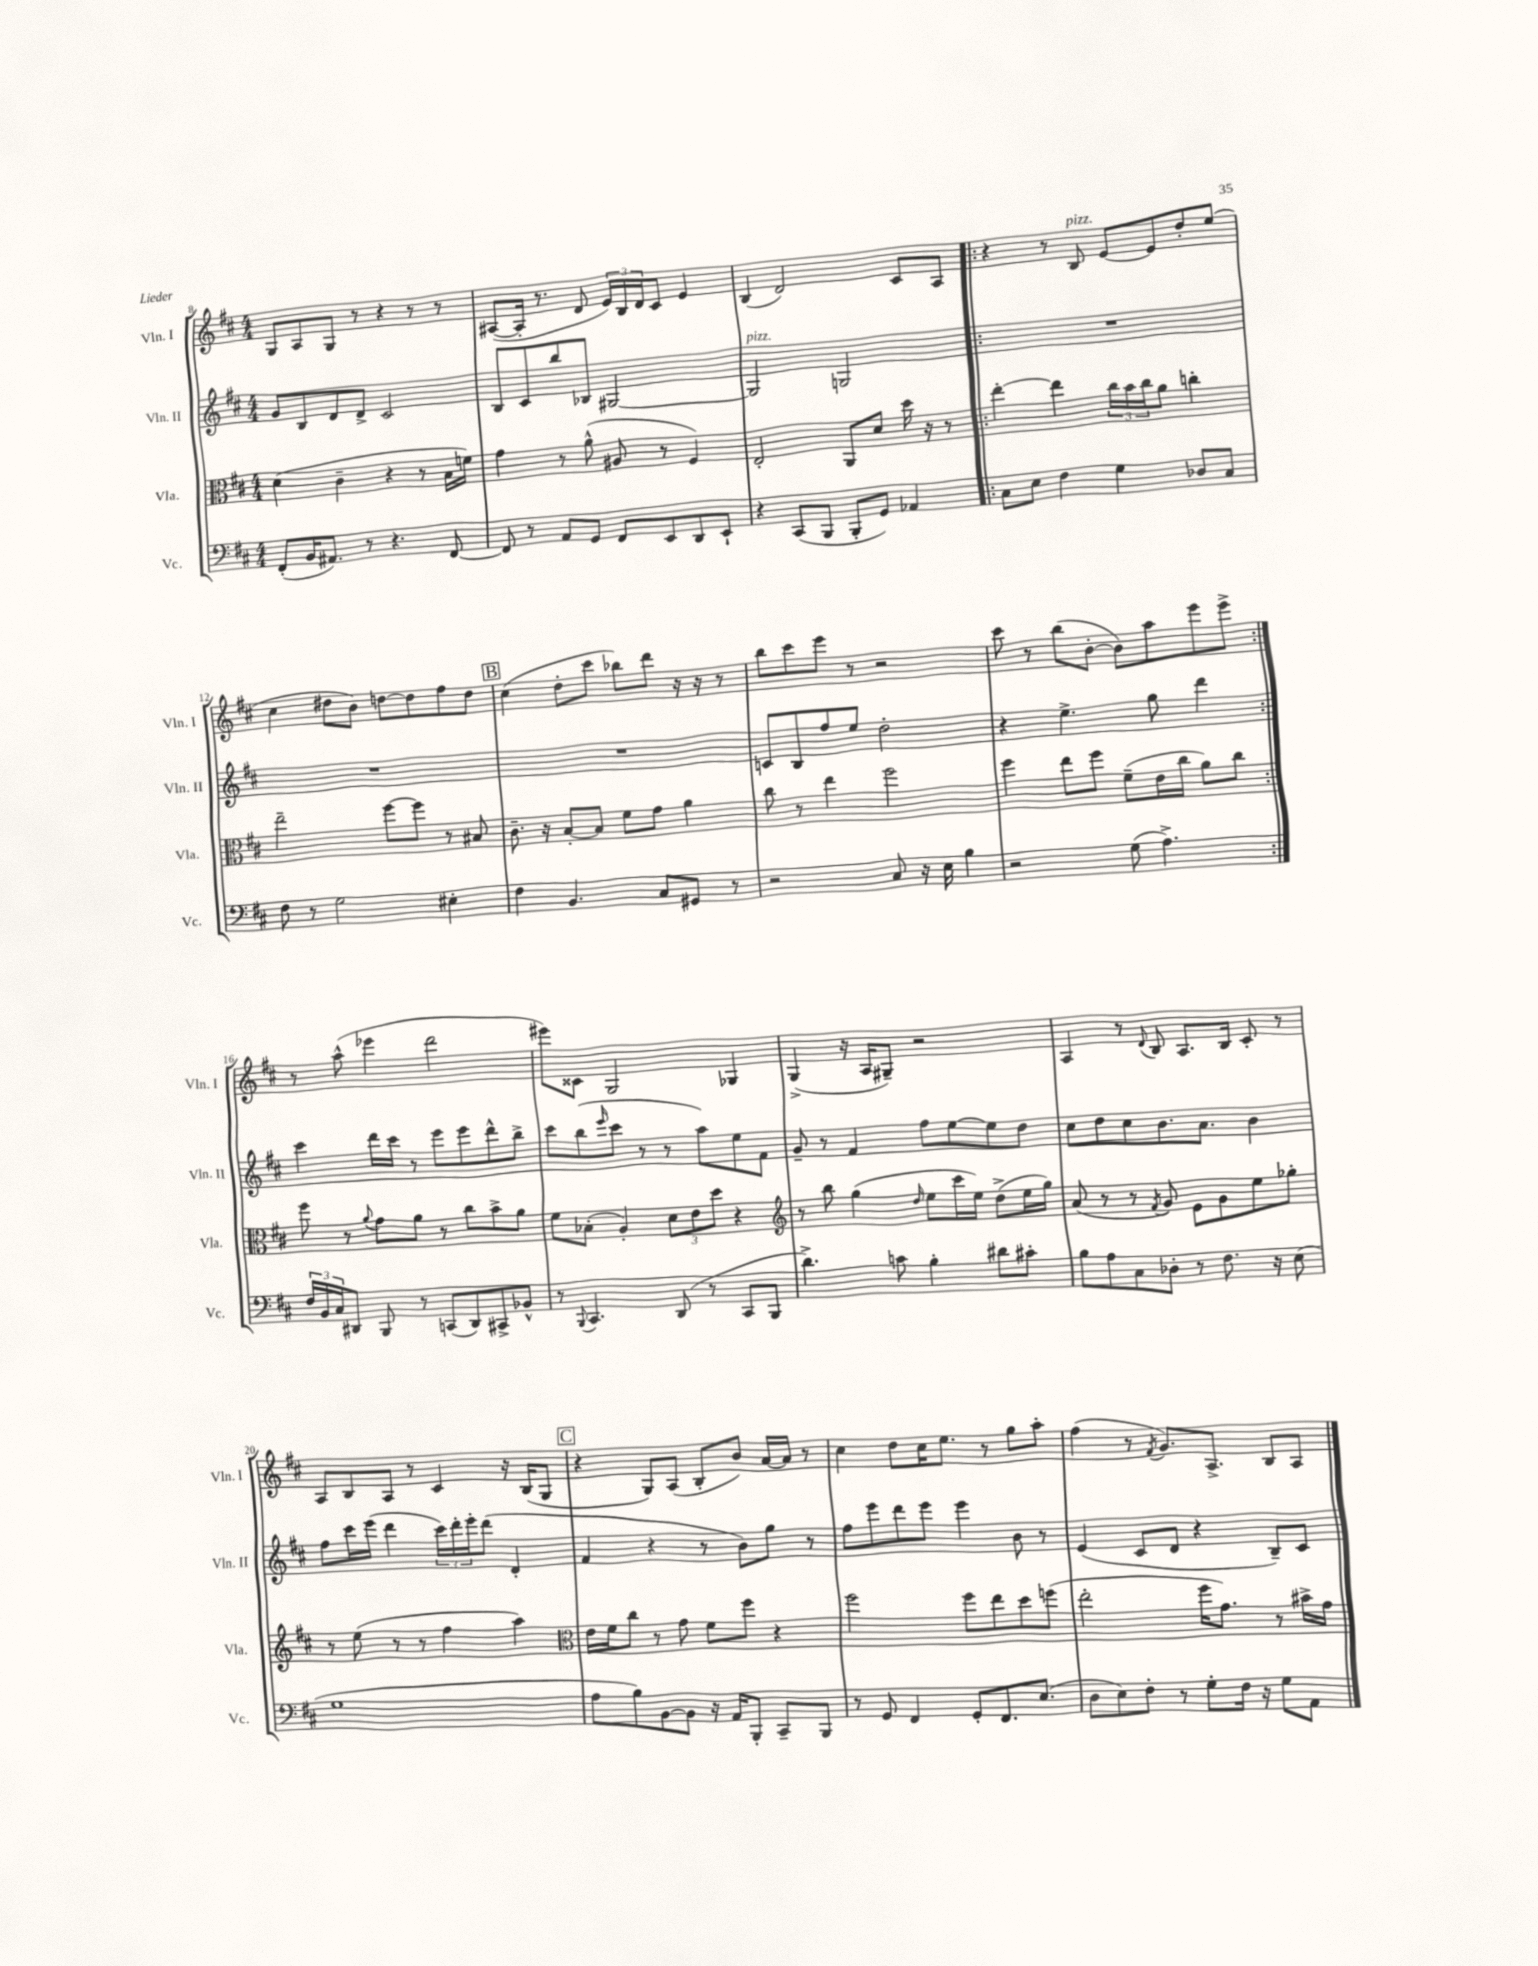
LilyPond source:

<<
\new StaffGroup <<
\new Staff = "s0" \with { instrumentName = "Vln. I" shortInstrumentName = "Vln. I" } {
    \clef treble \key d \major \numericTimeSignature \time 4/4
    g8 a8 g8 r8 r4 r8 r8 |
    ais8~( ais16-. r8. d'8 \tuplet 3/2 { e'16) b16 d'16 } cis'8 e'4 |
    b4( d'2) cis'8 a8 |
    \repeat volta 2 { r4 r8 b8^\markup { \italic "pizz." } e'8~ e'8 d''8-. e''8( |
    cis''4 dis''8 b'8) d''8~ d''8 fis''8 d''8 |
    \mark \markup { \box "B" } cis''4( d''8-. cis'''8 bes''8) d'''8 r16 r16 r8 |
    b''8 cis'''8 e'''8 r8 r2 |
    cis'''8 r8 b''8( b'8~-. b'8) a''8 e'''8 e'''8-> | }
    r8 a''8-^( ees'''4 d'''2 |
    eis'''8) cisis'8 g2 ges4 |
    g4->( r16 a16 gis8--) r2 |
    a4 r8 \appoggiatura { d'8 } b8 a8. b16 cis'8-. r8 |
    a8 b8 a8 r8 cis'4 r16 b16( g8 |
    \mark \markup { \box "C" } r4 g8) a8( b8-. b'8) a'16~ a'16 r8 |
    cis''4 d''8 cis''16 e''8. r8 g''8 a''8-. |
    fis''4( r8 \acciaccatura { fis'8 } g'8.) a8.-> b8 a8 \bar "|." |
}
\new Staff = "s1" \with { instrumentName = "Vln. II" shortInstrumentName = "Vln. II" } {
    \clef treble \key d \major \numericTimeSignature \time 4/4
    g'8 b8 d'8 d'8-> cis'2 |
    b8 cis'8 b''8 bes8 gis2~ |
    gis2^\markup { \italic "pizz." } g2 |
    \repeat volta 2 { R1 |
    R1 |
    \mark \markup { \box "B" } R1 |
    c'8 b8 fis''8 e''8 d''2-. |
    r4 e''4.-> g''8 d'''4 | }
    cis'''4 d'''16 cis'''16 r8 e'''8 e'''8 d'''8-^ b''8-> |
    cis'''8 b''8( \grace { e'''16 } cis'''8 r8 r8 a''8) e''8 fis'8 |
    g'8-- r8 fis'4 fis''8 e''8~ e''8 d''8 |
    cis''8 d''8 cis''8 b'8. a'8. b'4 |
    fis''8 cis'''16 e'''16( d'''4 \tuplet 3/2 { cis'''16) d'''16-. e'''16-. } d'''8( d'4-. |
    \mark \markup { \box "C" } fis'4 r4 r8 b'8) g''8 r8 |
    fis''8 e'''8 d'''8 e'''8 e'''4 b'8 r8 |
    e'4( cis'8 d'8 r4 b8--) cis'8 \bar "|." |
}
\new Staff = "s2" \with { instrumentName = "Vla." shortInstrumentName = "Vla." } {
    \clef alto \key d \major \numericTimeSignature \time 4/4
    d'4( cis'4-- r4 r8 b16 f'16) |
    g'4 r8 a'8-^( ais8 r8 fis4) |
    e2-. a,8 d'8 d''16 r16 r8 |
    \repeat volta 2 { e''4~-. e''4 \tuplet 3/2 { cis''16 b'16 cis''16 } a'8 c''4-. |
    e''2-- fis''8~ fis''8 r8 bis8 |
    \mark \markup { \box "B" } cis'8.-- r16 b8~-. b8 fis'8 g'8 a'4 |
    cis''8 r8 e''4 fis''2 |
    fis''4 e''8 fis''8 fis'8--( e'16 cis''16 a'8) cis''8 | }
    fis''8 r8 \appoggiatura { a'8 } g'8 a'8 r8 cis''8 b'8-> a'8 |
    fis'8 bes8-.( a4-.) \tuplet 3/2 { d'8 e'8 d''8 } r4 |
    \clef treble r8 b''8 g''4( \grace { d''16 } e''8 cis'''16 e''16) d''8->( e''16 g''16) |
    a'8( r8 r8 \acciaccatura { fis'8 } g'8) e'8 g'8 e''8 ges''8-. |
    r8 e''8( r8 r8 fis''4 a''4) |
    \mark \markup { \box "C" } \clef alto e'16 fis'16 cis''8 r8 g'8 fis'8 fis''8 r4 |
    fis''2 fis''8 e''8 d''8 f''8( |
    e''2-. fis''16 g'8.) r8 bis'16-> g'16 \bar "|." |
}
\new Staff = "s3" \with { instrumentName = "Vc." shortInstrumentName = "Vc." } {
    \clef bass \key d \major \numericTimeSignature \time 4/4
    fis,8-.( b,16 ais,8.) r8 r4. fis,8~ |
    fis,8 r8 a,8 g,8 fis,8 e,8 d,8 e,8-! |
    r4 cis,8( b,,8 b,,8-. g,8) aes,4 |
    \repeat volta 2 { cis8 e8 fis4 g4 des8 cis8 |
    fis8 r8 g2 eis4-. |
    \mark \markup { \box "B" } fis4 b,4. cis8 gis,8 r8 |
    r2 cis8 r16 e16 b4 |
    r2 g8( a4.->) | }
    \tuplet 3/2 { fis16 b,16 cis16 } dis,8 b,,8 r8 c,8( dis,8) cis,8-> bes,8-^ |
    r8 \appoggiatura { b,,8 } cis,4. d,8( r8 cis,8 b,,8 |
    d'4.->) c'8 b4-. dis'8 cis'8-. |
    b8 a8 cis8 des8-. r8 fis8. r16 e8( |
    g1 |
    \mark \markup { \box "C" } a8 b8) b,8~ b,8 r16 a,16 b,,8-. cis,8-- b,,8 |
    r8 g,8 fis,4 g,8-. fis,8. e8.( |
    d8 e8) fis8-. r8 g8-. fis16 r16 g8 a,8 \bar "|." |
}
>>
>>
\layout { \context { \Score currentBarNumber = #8 } }
